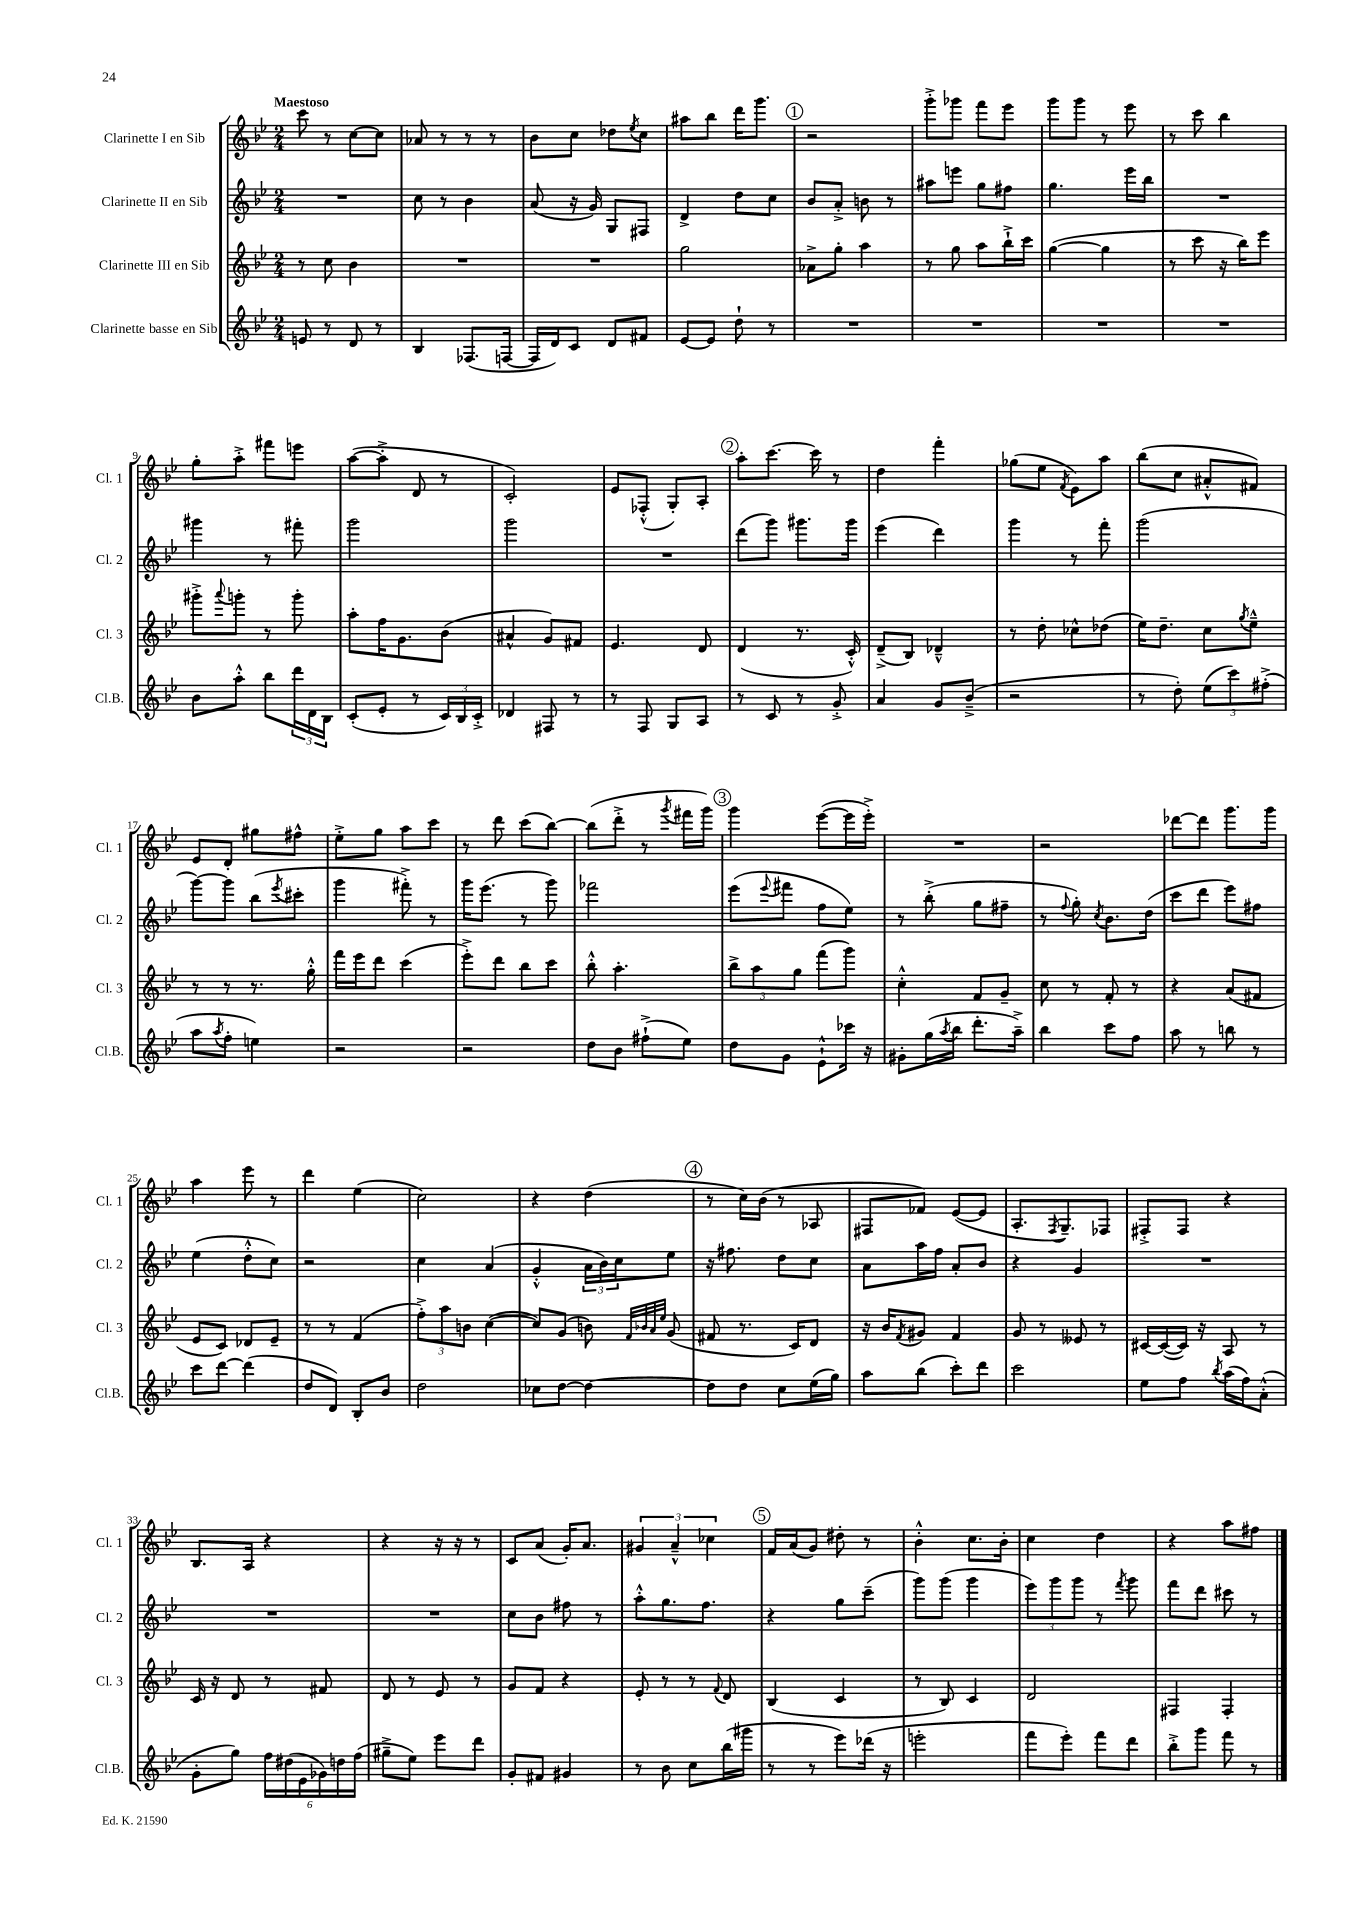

**kern	**kern	**kern	**kern
*staff4	*staff3	*staff2	*staff1
*clefG2	*clefG2	*clefG2	*clefG2
*k[b-e-]	*k[b-e-]	*k[b-e-]	*k[b-e-]
*M2/4	*M2/4	*M2/4	*M2/4
8e	8r	2r	8ccc
8r	8cc	.	8r
8d	4b-	.	[8cc
8r	.	.	8cc]
=	=	=	=
4B-	2r	8cc	8a-
.	.	8r	8r
(8.F-	.	4b-	8r
.	.	.	8r
[16F	.	.	.
=	=	=	=
16F]	2r	(8a	8b-
16d)	.	.	.
8c	.	16r	8cc
.	.	16g)	.
8d	.	8G	8dd-
.	.	.	8qee-
8f#	.	8F#	8cc
=	=	=	=
[8e-	2gg	4d^	8aa#
8e-]	.	.	8bb-
8dd`	.	8dd	16ddd
.	.	.	8.ggg
8r	.	8cc	.
=	=	=	=
2r	8a-^	8b-	2r
.	8gg'	8a'^	.
.	4aa	8b	.
.	.	8r	.
=	=	=	=
2r	8r	8aa#	8ggg'^
.	8gg	8eee	8ggg-
.	8aa	8gg	8fff
.	16bb-`^	8ff#	8eee-
.	16ccc	.	.
=	=	=	=
2r	([4gg	4.gg	8ggg
.	.	.	8ggg
.	4gg]	.	8r
.	.	16eee-	8eee-
.	.	16bb-	.
=	=	=	=
2r	8r	2r	8r
.	8ccc	.	8ccc
.	16r	.	4bb-
.	16bb-)	.	.
.	8eee-	.	.
=	=	=	=
8b-	8ggg#'^	4ggg#	8gg'
.	8qqaaa	.	.
8aa'^^	8ggg'	.	8aa'^
8bb-	8r	8r	8fff#
24ddd	8ggg'	8fff#'	8eee
24d	.	.	.
24B-	.	.	.
=	=	=	=
(8c'	8aa'	2ggg	([8aa
8e-'	16ff	.	8aa'^]
.	8.g	.	.
8r	.	.	8d
24c)	(8b-	.	8r
24B-	.	.	.
24c'^	.	.	.
=	=	=	=
4d-	4a#^^	2ggg	2c')
8F#	8g)	.	.
8r	8f#	.	.
=	=	=	=
8r	4.e-	2r	8e-
8F	.	.	(8F-'^^
8G	.	.	8G')
8A	8d	.	8A'
=	=	=	=
8r	(4d	(8ddd	8aa'
8c	.	8ggg)	[8.ccc
8r	8.r	8.ggg#	.
.	.	.	16ccc]
8g'^	.	.	8r
.	16c'^^)	16ggg#	.
=	=	=	=
4a	(8d~^	(4eee-	4dd
.	8B-)	.	.
8g	4d-~^^	4ddd)	4fff'
(8b-~^	.	.	.
=	=	=	=
2r	8r	4ggg	(8gg-
.	8dd'	.	8ee-
.	.	.	8qf
.	8cc-^^	8r	8e-)
.	(8dd-	8fff'	8aa
=	=	=	=
8r	16ee-)	(2ggg	(8bb-
.	8.dd~	.	.
8dd')	.	.	8cc
(12ee-	8cc	.	8a#'^^
12ccc)	.	.	.
.	8qgg	.	.
.	8ee-~^^	.	8f#)
(12ff#'^	.	.	.
=	=	=	=
8aa	8r	[8ggg)	8e-
8qaa	.	.	.
8ff'	8r	8ggg]	8d'
4ee)	8.r	(8bb-	8gg#
.	.	8qeee-	.
.	.	8ccc#'	8ff#^^
.	16gg'^^	.	.
=	=	=	=
2r	16fff	4ggg	8ee-'^
.	16eee-	.	.
.	8ddd	.	8gg
.	(4ccc	8fff#'^)	8aa
.	.	8r	8ccc
=	=	=	=
2r	8eee-'^)	16ggg	8r
.	.	(8.eee-	.
.	8ddd	.	8ddd
.	8bb-	8r	(8ccc
.	8ccc	8ggg)	[8bb-)
=	=	=	=
8dd	8bb-'^^	2fff-	(8bb-]
8b-	4.aa'	.	8ddd'^
(8ff#`^	.	.	8r
.	.	.	8qggg
8ee-)	.	.	16fff#
.	.	.	16ggg)
=	=	=	=
8dd	12bb-^	(8eee-	4ggg
.	12aa	.	.
.	.	8qqeee-	.
8g	.	8fff#	.
.	12gg	.	.
8e-`^^	(8fff	8ff	([8eee-
16ccc-	8ggg)	8ee-)	16eee-]
16r	.	.	16eee-'^)
=	=	=	=
8g#'	4cc'^^	8r	2r
(16gg	.	(8bb-'^	.
8qaa	.	.	.
16bb-	.	.	.
8.ddd'	8f	8gg	.
.	8g~	8ff#~	.
16aa~^)	.	.	.
=	=	=	=
4bb-	8cc	8r	2r
.	.	8qqff	.
.	8r	8gg')	.
.	.	8qcc	.
8ccc	8f'	8.b-	.
8ff	8r	.	.
.	.	(16dd	.
=	=	=	=
8aa	4r	8ccc	[8ddd-
8r	.	8ddd	8ddd-]
8bb	(8a	8eee-)	8.ggg
8r	8f#	8ff#	.
.	.	.	16ggg
=	=	=	=
8ccc	8e-	(4ee-	4aa
[8ddd	8c)	.	.
(4ddd]	8d-	8dd'^^	8eee-
.	8e-~	8cc)	8r
=	=	=	=
8dd	8r	2r	4ddd
8d)	8r	.	.
8B-'	(4f	.	(4ee-
8b-	.	.	.
=	=	=	=
2dd	12ff'^)	4cc	2cc)
.	12aa	.	.
.	12b	.	.
.	([4cc	(4a	.
=	=	=	=
8cc-	8cc])	4g'^^	4r
[8dd	(8g	.	.
4dd_	8b)	24a	(4dd
.	.	24b-)	.
.	.	24cc	.
.	32qqf	.	.
.	32qqb-	.	.
.	32qqa	.	.
.	32qqee-	.	.
.	(8g	8ee-	.
=	=	=	=
8dd]	8f#	16r	8r
.	.	8.ff#	.
8dd	8.r	.	16cc)
.	.	.	(16b-
8cc	.	8dd	8r
.	16c)	.	.
(16ee-	8d	8cc	8A-
16gg)	.	.	.
=	=	=	=
8aa	16r	8a	8F#
.	16b-	.	.
.	8qf	.	.
(8bb-	8g#	16aa	8f-)
.	.	16ff	.
8ccc')	4f	8a'	([8e-
8ddd	.	8b-	8e-]
=	=	=	=
2ccc	8g	4r	8.A'
.	8r	.	.
.	.	.	8qF
.	.	.	8.G~)
.	8e--	4g	.
.	8r	.	8F-
=	=	=	=
8ee-	[16c#	2r	8F#'^
.	(16c#_	.	.
8ff	16c#])	.	8F#
.	16r	.	.
8qbb-	.	.	.
(16aa	8A	.	4r
16ff)	.	.	.
(8a'^^	8r	.	.
=	=	=	=
8g'	16c	2r	8.B-
.	16r	.	.
8gg)	8d	.	.
.	.	.	16A
24ff	8r	.	4r
(24dd#	.	.	.
24e-	.	.	.
24g-)	8f#	.	.
24dd	.	.	.
(24ff	.	.	.
=	=	=	=
8gg#~^	8d	2r	4r
8ee-)	8r	.	.
8eee-	8e-	.	16r
.	.	.	16r
8ddd	8r	.	8r
=	=	=	=
8g'	8g	8cc	8c
8f#	8f	8b-	(8a
4g#	4r	8ff#	16g')
.	.	.	8.a
.	.	8r	.
=	=	=	=
8r	8e-'	8aa'^^	6g#
8b-	8r	8.gg	.
.	.	.	6a~^^
8cc	8r	.	.
.	.	8.ff	.
.	.	.	6cc-
.	8qqf	.	.
(16bb-	8d	.	.
16ggg#	.	.	.
=	=	=	=
8r	(4B-	4r	16f
.	.	.	(16a
8r	.	.	8g)
8eee-)	4c	8gg	8dd#'
(16ddd-	.	(8ccc~	8r
16r	.	.	.
=	=	=	=
2eee'	8r	8ggg)	4b-'^^
.	8B-)	(8ggg	.
.	4c	4ggg	8.cc
.	.	.	16b-'
=	=	=	=
8fff	2d	12eee-)	4cc
.	.	12ggg	.
8eee-')	.	.	.
.	.	12ggg	.
8fff	.	8r	4dd
.	.	8qfff	.
8ddd	.	8ggg	.
=	=	=	=
8bb-'^	4F#	8fff	4r
8ggg	.	8ddd	.
8fff	4F#'	8ccc#	8aa
8r	.	8r	8ff#
==	==	==	==
*-	*-	*-	*-
